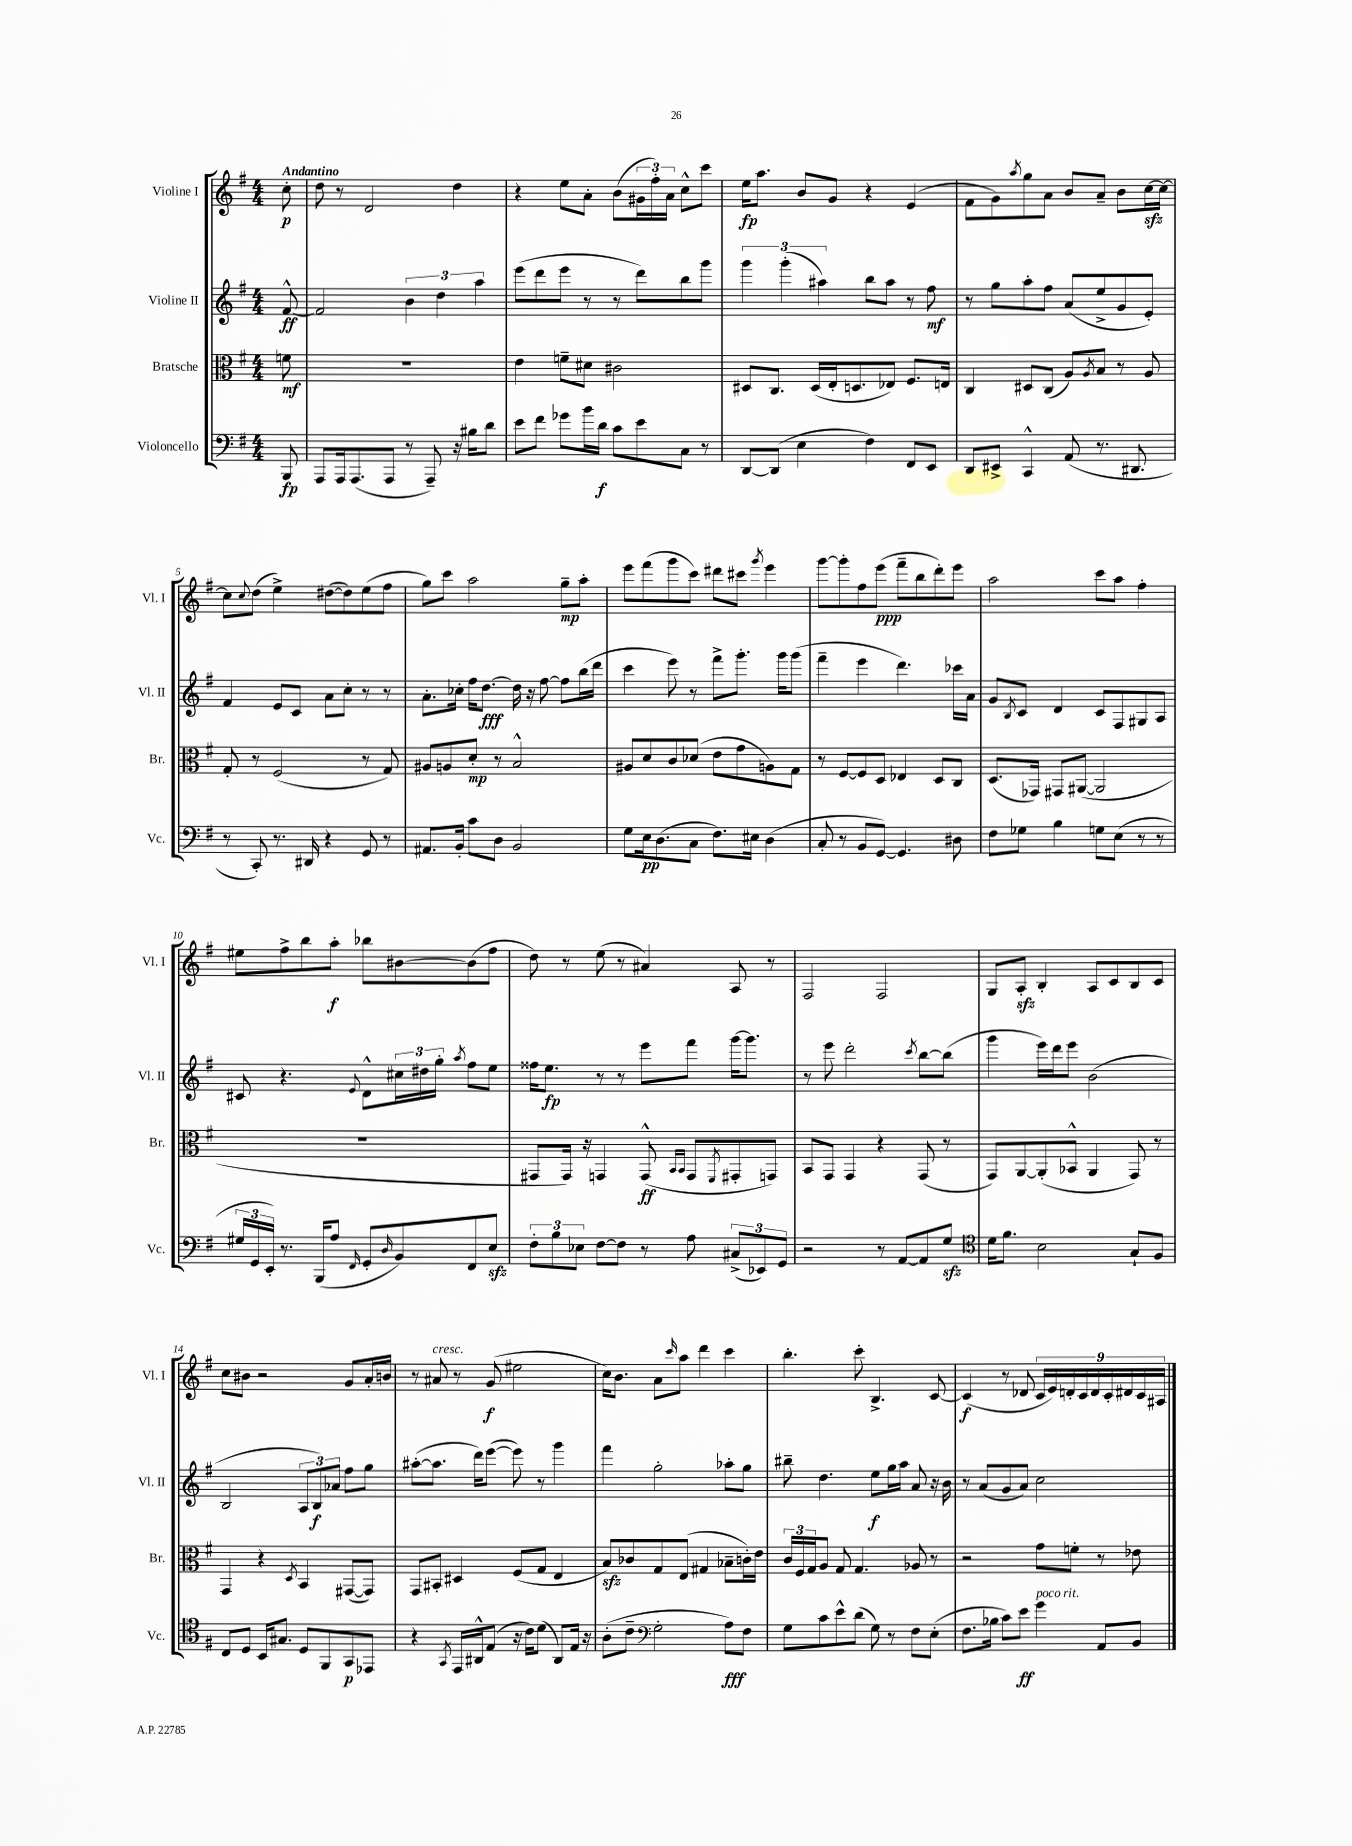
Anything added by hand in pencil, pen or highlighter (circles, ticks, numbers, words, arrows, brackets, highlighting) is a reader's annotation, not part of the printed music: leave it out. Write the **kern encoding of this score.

**kern	**kern	**kern	**kern
*staff4	*staff3	*staff2	*staff1
*clefF4	*clefC3	*clefG2	*clefG2
*k[f#]	*k[f#]	*k[f#]	*k[f#]
*M4/4	*M4/4	*M4/4	*M4/4
8BBB	8f	[8f#^^	8cc'
=	=	=	=
8AAA	1r	2f#]	8dd
16AAA	.	.	8r
(8.AAA	.	.	.
.	.	.	2d
8AAA	.	.	.
8r	.	6b	.
8AAA~)	.	.	.
.	.	6dd	.
16r	.	.	4dd
16B#	.	.	.
.	.	6aa	.
8d	.	.	.
=	=	=	=
8e	4e	(8eee	4r
8f#	.	8ddd	.
8g-	8f~	8eee	8ee
16b	8d#	8r	8a'
16d	.	.	.
8c	2c#	8r	(8b
8e	.	8ddd)	24g#
.	.	.	24ff#')
.	.	.	24a
8C	.	8bb	8cc^^
8r	.	8ggg	8ccc
=	=	=	=
[8DD	8D#	6ggg	16ee
.	.	.	8.aa
(8DD]	8.C	.	.
.	.	(6ggg'	.
4E	.	.	8b
.	(16D#	.	.
.	.	6aa#)	.
.	16E'	.	8g
.	8.D	.	.
4F#)	.	8bb	4r
.	8E-)	8aa#	.
8FF#	8.F#	8r	(4e
8EE	.	8ff#	.
.	16E	.	.
=	=	=	=
8DD	4C	8r	8f#
8EE#^	.	8gg	8g)
.	.	.	8qaa
4CC^^	8D#	8aa'	8gg
.	(8C	8ff#	8a
(8AA	8A)	(8a	8b
.	8qA	.	.
8.r	8B	8ee^	8a~
.	8r	8g	8b
8.DD#	.	.	.
.	8A	8e')	[16cc
.	.	.	16cc_
=	=	=	=
8r	8G'	4f#	8cc]
.	.	.	8qqcc
8CC')	8r	.	(8dd
8.r	(2F#	8e	4ee^)
.	.	8c	.
16DD#	.	.	.
4r	.	8a	([8dd#
.	.	8cc'	8dd#])
8GG	8r	8r	(8ee
8r	8G)	8r	8ff#
=	=	=	=
8.AA#	8A#	8.a'	8gg)
.	8A	.	8ccc
16BB'	.	16cc-'	.
8c	8d'	16ff#	2aa
.	.	[8.dd	.
8D	8r	.	.
2BB	2B^^	16dd]	.
.	.	16r	.
.	.	[8ff#	.
.	.	8ff#]	8gg~
.	.	(16bb	8aa'
.	.	16ddd	.
=	=	=	=
8G	8A#	4ccc	8eee
16E	8d	.	(8fff#
(8.D	.	.	.
.	8c	8eee)	8ggg
8C	(8d-	8r	8ccc)
8.F#)	8e	8fff#^	8ddd#
.	8g	8.ggg'	8ccc#
16E#	.	.	.
.	.	.	8qggg
(4D	8A)	.	4eee
.	.	16ggg	.
.	8G	(8ggg	.
=	=	=	=
8C'	8r	4fff#~	[8ggg
8r	[8F#	.	8ggg']
8BB	8F#]	4eee	8ff#
[8GG)	8D	.	(8eee
4.GG]	4E-	4.ddd)	8fff#~
.	.	.	8bb
.	8D	.	8ddd')
8D#	8C	16ccc-	8eee
.	.	16a	.
=	=	=	=
8F#	(8.D	8g	2aa
.	.	8qB	.
8G-	.	8c	.
.	16GG-)	.	.
4B	8GG#	4d	.
.	([8AA#	.	.
8G	2AA#]	8c	8ccc
(8E	.	8F#	8aa
8r	.	8G#	4ff#'
8r	.	8A	.
=	=	=	=
24G#	1r	8c#	8ee#
24GG	.	.	.
24EE')	.	.	.
8.r	.	4.r	8ff#^
.	.	.	8bb
(16BBB	.	.	.
8A	.	.	8aa'
16qqFF#	.	8qqe	.
8GG'	.	8d^^	8bb-
16qqD	.	.	.
8BB)	.	24cc#	[8b#
.	.	24dd#	.
.	.	24gg'	.
.	.	8qaa	.
8FF#	.	8ff#	(8b#]
8E	.	8ee	8ff#
=	=	=	=
12F#'	8GG#	16ff##	8dd)
.	.	8.ee	.
12B	.	.	.
.	16GG#)	.	8r
12E-	.	.	.
.	16r	.	.
[8F#	4GG	8r	(8ee
8F#]	.	8r	8r
8r	(8GG^^	8eee	4a#)
.	16qqBB	.	.
.	16qqBB	.	.
8A	8GG	8fff#	.
.	8qFF#	.	.
(12C#^	8GG#'	[16ggg	8A
.	.	8.ggg]	.
12EE-)	.	.	.
.	8GG)	.	8r
12GG	.	.	.
=	=	=	=
2r	8BB	8r	2F#
.	8GG	8eee	.
.	4GG	2ddd'	.
8r	4r	.	2F#
[8AA	.	.	.
.	.	8qccc	.
8AA]	(8GG	[8bb	.
8G	8r	(8bb]	.
=	=	=	=
*clefC4	*	*	*
16d	8GG)	4ggg	8G
8.f#	.	.	.
.	[8AA	.	8A'
2B	(8AA']	16eee)	4B'
.	.	16ddd	.
.	8BB-^^	8eee	.
.	4AA	(2b	8A
.	.	.	8c
8G`	8GG)	.	8B
8F#	8r	.	8c
=	=	=	=
8C	4GG	2B	8cc
8D	.	.	8b#
16BB	4r	.	2r
8.G#	.	.	.
.	8qD	.	.
8D	4BB	12A	.
.	.	12B)	.
8FF#	.	.	.
.	.	12a-	.
8GG	([8GG#	8ff#	8g
8EE-	8GG#])	8gg	16a'
.	.	.	16b
=	=	=	=
4r	8GG	([8aa#'	8r
.	8BB#'	8.aa#]	8a#
8qGG	.	.	.
16EE	4D#	.	8r
16AA#^^	.	16ddd)	.
(8E	.	([8eee	(8g
16r	(8F#	8eee])	2ee#
16c)	.	.	.
(8d	8G	8r	.
8AA#)	4E	4ggg	.
16E	.	.	.
16r	.	.	.
=	=	=	=
(8A'	8B)	4fff#	16cc)
.	.	.	8.b
8c~	8c-	.	.
*clefF4	*	*	*
2G'	8G	2gg'	8a
.	.	.	16qqccc
.	(8E	.	8aa
.	4G#	.	4ddd
8A)	8B-~	8aa-'	4ccc
8F#	16c')	8gg	.
.	16e	.	.
=	=	=	=
8G	24c	8bb#~	4.bb'
.	24F#	.	.
.	24G	.	.
8c	8A	4.dd	.
8e^^	8G	.	.
(8d	4.G	.	8ccc'
8G)	.	8ee	4.B^
8r	.	16gg	.
.	.	16aa	.
8F#	8A-	8a	.
(8E'	8r	16r	[8c
.	.	16b	.
=	=	=	=
8.F#	2r	8r	(4c]
.	.	(8a	.
16B-	.	.	.
8c)	.	8g	8r
8e	.	8a)	8d-
4g	8g	2cc	18c
.	.	.	18e)
.	.	.	18d'
.	8f'	.	.
.	.	.	18c
.	.	.	18d
8AA	8r	.	.
.	.	.	18c'
.	.	.	18d#
8BB	8e-	.	.
.	.	.	18c
.	.	.	18A#
==	==	==	==
*-	*-	*-	*-
